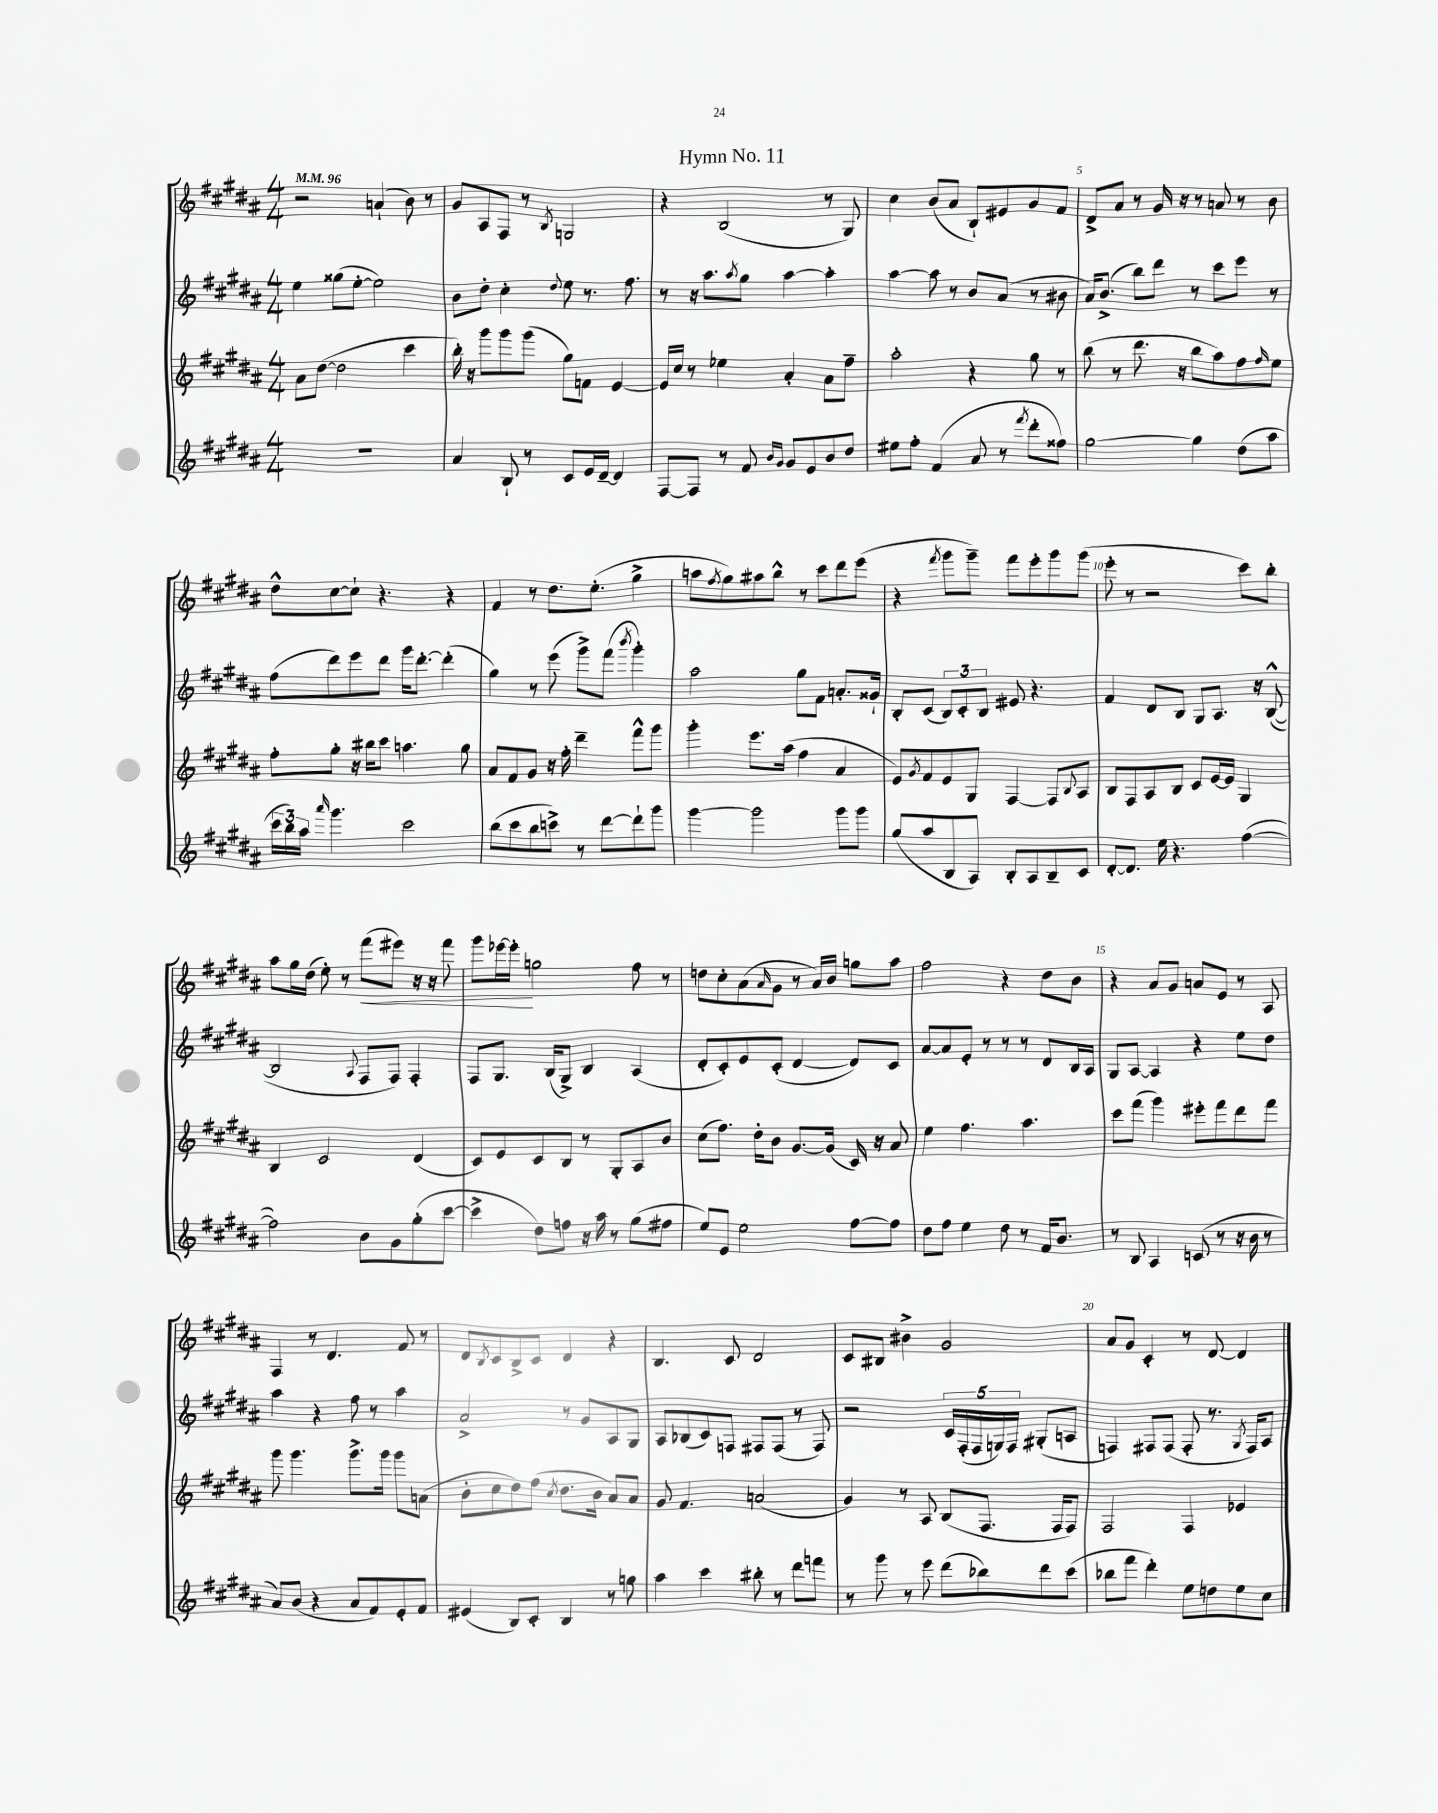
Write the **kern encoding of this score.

**kern	**kern	**kern	**kern	**dynam
*part4	*part3	*part2	*part1	*part1
*staff4	*staff3	*staff2	*staff1	*staff1
*clefG2	*clefG2	*clefG2	*clefG2	*
*k[f#c#g#d#a#]	*k[f#c#g#d#a#]	*k[f#c#g#d#a#]	*k[f#c#g#d#a#]	*
*M4/4	*M4/4	*M4/4	*M4/4	*
*MM96	*MM96	*MM96	*MM96	*
=1	=1	=1	=1	=1
1r	8a#\L	4ee\	2r	.
.	([8dd#\J	.	.	.
.	2dd#\]	(8gg##X\L	.	.
.	.	[8ee'\J	.	.
.	.	2ee\])	(4an`/	.
.	4ccc#\	.	8b\)	.
.	.	.	8r	.
=2	=2	=2	=2	=2
4a#/	16bb'\)	8b\L	8g#/L	.
.	16r	.	.	.
.	8ggg#\L	8dd#'\J	8A#/	.
8B`/	8ggg#\	4cc#'\	8F#/J	.
8r	(8ggg#\J	.	8r	.
.	.	8qqdd#/	8qB/	.
8c#/L	8gg#\L)	8ee\	2Gn/	.
16e/L	8fn\J	8.r	.	.
[16d#~/JJ	.	.	.	.
4d#/]	[4e/	.	.	.
.	.	8.ff#\	.	.
=3	=3	=3	=3	=3
[8F#/L	16e/LL]	8r	4r	.
.	16cc#/JJ	.	.	.
8F#/J]	8r	16r	.	.
.	.	8.aa#\L	.	.
8r	4ee-X\	.	(2B/	.
.	.	8qaa#/	.	.
8f#/	.	8gg#\J	.	.
16qqb/LL	.	.	.	.
16qqg#/JJ	.	.	.	.
8g#/L	4a#'/	[4aa#\	.	.
8e/	.	.	.	.
8b/	8a#\L	4aa#'\]	8r	.
8dd#/J	8ff#~\J	.	8G#/)	.
=4	=4	=4	=4	=4
8ee#X\L	2aa#'\	[4aa#\	4cc#\	.
8ff#'\J	.	.	.	.
(4f#/	.	8aa#\]	(8b/L	.
.	.	8r	8a#/J	.
8a#/	4r	8b/L	8B`/L)	.
8r	.	(8a#/J	8e#X/	.
8qfff#/	.	.	.	.
8ddd#'\L	8gg#\	8r	8g#/	.
8ff##X\J)	8r	8b#X\	8f#/J	.
=5	=5	=5	=5	=5
[2gg#\	(8bb\	16a#/KL)	8d#^/L	.
.	.	(8.b^/J	.	.
.	8r	.	8a#/J	.
.	8.ddd#\	8bb\L)	8r	.
.	.	8ddd#\J	16g#/	.
.	16r	.	16r	.
4gg#\]	8bb\L	8r	8r	.
.	8aa#\)	8ccc#\L	8an/	.
(8dd#\L	8ff#\	8eee\J	8r	.
.	16qqff#/	.	.	.
8aa#\J	8ee\J	8r	8b\	.
!!LO:LB:g=z
=6	=6	=6	=6	=6
24ccc#\LL	8ff#'\L	(8ff#\L	8dd#^^\L	.
24bb\)	.	.	.	.
24aa#\JJ	.	.	.	.
16qqaaa#/	.	.	.	.
4.ggg#\	8gg#'\J	8ddd#\)	[8cc#\	.
.	16r	8eee\	8cc#`\J]	.
.	16bb#X\KL	.	.	.
.	8ccc#\J	8ddd#\J	4.r	.
2ccc#\	4.aan\	16ggg#\KL	.	.
.	.	[8.ddd#'\J	.	.
.	.	(4ddd#'\]	4r	.
.	8gg#\	.	.	.
=7	=7	=7	=7	=7
(8bb\L	8a#/L	4gg#\)	4f#/	.
8ccc#\	8f#/	.	.	.
8bb\	8g#/J	8r	8r	.
8cccn^\J)	16r	(8eee\	8.dd#\L	.
.	16ff#'\	.	.	.
8r	4ddd#~\	8ggg#^\L)	.	.
.	.	.	(8.ee'\J	.
[8ddd#\L	.	(8fff#\J	.	.
.	.	8qbbb/	.	.
8ddd#`\]	8fff#^^\L	4ggg#'\)	4gg#^\	.
8ggg#\J	8ggg#\J	.	.	.
=8	=8	=8	=8	=8
[4ggg#\	4ggg#'\	2aa#\	8aan\L	.
.	.	.	8qff#/	.
.	.	.	8gg#\)	.
2ggg#\]	8.eee\L	.	8aa#X\	.
.	.	.	8bb^^\J	.
.	(16aa#\Jk	.	.	.
.	4ff#\	8gg#\L	8r	.
.	.	8f#\J	8ccc#\L	.
8ggg#\L	4a#/	8.an'/L	8ddd#\	.
8ggg#\J	.	.	(8eee\J	.
.	.	16g##X`/Jk	.	.
=9	=9	=9	=9	=9
(8gg#/L	8e/L)	8B'/L	4r	.
.	8qg#/	.	.	.
8aa#/	8f#/	(8c#/J	.	.
.	.	.	8qfff#/	.
8B/	8e/	12B/L)	8ggg#\L	.
.	.	12c#'/	.	.
8A#/J)	8G#/J	.	8ggg#~\J)	.
.	.	12B/J	.	.
8B'/L	[4F#/	8e#X/	8fff#\L	.
8A#/	.	4.r	8eee'\	.
8B~/	8F#/L]	.	8ggg#\	.
.	8qqB/	.	.	.
8c#/J	8A#/J	.	(8ggg#\J	.
=10	=10	=10	=10	=10
[8d#'/L	8B/L	4f#/	8eee'\	.
8.d#/J]	8F#/	.	8r	.
.	8A#/	8d#/L	2r	.
16ee\	.	.	.	.
4.r	8B/J	8B/J	.	.
.	8c#/L	8G#/L	.	.
.	[16e/L	8.A#/J	.	.
.	16e/JJ]	.	.	.
([4ff#\	4G#/	.	8ccc#\L)	.
.	.	16r	.	.
.	.	([8B^^/	8bb'\J	.
!!LO:LB:g=z
=11	=11	=11	=11	=11
2ff#\])	4B/	2B/]	8aa#\L	.
.	.	.	16gg#\L	.
.	.	.	(16dd#\JJ	.
.	2c#/	.	8ee'\)	.
.	.	.	8r	.
.	.	8qqA#/	.	.
!	!	!	!	!LO:HP:b
8b\L	.	8F#/L	(8fff#\L	<
8g#\	.	8F#/J)	8eee#X\J)	.
(8gg#'\	(4d#/	4F#'/	16r	.
.	.	.	16r	.
[8ccc#\J	.	.	8fff#\	.
=12	=12	=12	=12	=12
4ccc#^\]	8c#/L)	8F#/L	8ggg#\L	.
.	8e/	8.G#/J	[16eee-X\L	.
.	.	.	16eee-'\JJ]	.
8dd#\L)	8c#/	.	2ggn\	[
.	.	(16B/KL	.	.
8ffn\J	8B/J	8G#^/J)	.	.
16r	8r	4B/	.	.
16aa#\	.	.	.	.
8r	8G#'/L	.	.	.
(8gg#\L	8A#/	(4A#/	8ff#\	.
8ff#X\J	8b/J	.	8r	.
=13	=13	=13	=13	=13
8ee/L)	(8cc#\L	8d#'/L	8ddn\L	.
8e/J	8.ff#\J)	8c#'/)	8cc#'\	.
2ee\	.	8e/	(8a#\	.
.	16dd#'\KL	.	.	.
.	.	.	16qqa#/	.
.	8b\J	(8c#'/J	8g#\J	.
.	[8.g#/L	[4d#/	8r	.
.	.	.	16a#/LL)	.
.	(16g#/Jk]	.	16b/JJ	.
[8ff#\L	16c#/)	8d#/L])	8ggn\L	.
.	16r	.	.	.
8ff#\J]	8a#/	8c#/J	8aa#\J	.
=14	=14	=14	=14	=14
8dd#\L	4ee\	[8a#/L	2ff#\	.
8ff#\J	.	8a#/]	.	.
4ee\	4.ff#\	8e'/J	.	.
.	.	8r	.	.
8dd#\	.	8r	4r	.
8r	4.aa#\	8r	.	.
16f#/KL	.	8d#/L	8dd#\L	.
8.b/J	.	.	.	.
.	.	16B/L	8b\J	.
.	.	16A#/JJ	.	.
=15	=15	=15	=15	=15
8r	8ccc#\L	8G#/L	4r	.
8B/	(8fff#\J	[8A#/J	.	.
4A#/	4ggg#\)	4A#/]	8a#/L	.
.	.	.	8g#/J	.
(8cn/	8eee#X'\L	4r	8an/L	.
8r	8fff#\	.	8e/J	.
16r	8ddd#\	8ee\L	8r	.
16b\	.	.	.	.
8r	8fff#\J	8dd#\J	8A#/	.
!!LO:LB:g=z
=16	=16	=16	=16	=16
8a#/L)	8ggg#\	4aa#\	4F#/	.
(8b/J	4.ggg#\	.	.	.
4r	.	4r	8r	.
.	.	.	4.d#/	.
8a#/L	8.ggg#^\L	8ff#\	.	.
8f#/)	.	8r	.	.
.	16ggg#\Jk	.	.	.
8e'/	8ggg#\L	4aa#\	8f#/	.
8f#/J	(8an\J	.	8r	.
=17	=17	=17	=17	=17
(4e#X/	8b'\L	2a#^/	8d#/L	.
.	.	.	8qB/	.
.	8cc#\	.	8c#/	.
8B/L)	8dd#\)	.	8B^/	.
8c#'/J	(8ff#\J	.	8c#/J	.
.	8qcc#/	.	.	.
4B/	8.dd#\L	8r	4d#/	.
.	.	8g#/L	.	.
.	16b\Jk	.	.	.
8r	8a#/L)	8A#/	4r	.
8ggn\	8a#/J	8G#/J	.	.
=18	=18	=18	=18	=18
4aa#\	8g#/	8A#/L	4.B/	.
.	4.f#/	(8B-X/	.	.
4ccc#\	.	8c#/)	.	.
.	.	8Fn/J	8c#/	.
8bb#X'\	(2an/	8F#X/L	2d#/	.
8r	.	(8F#/J	.	.
8ddd#\L	.	8r	.	.
8fffn\J	.	8F#/)	.	.
=19	=19	=19	=19	=19
8r	4g#/)	2r	8c#/L	.
8ggg#\	.	.	8B#X/J	.
8r	8r	.	4b#X^\	.
8eee\	8A#/	.	.	.
(8ddd#\L	(8B/L	20c#/LL	2g#/	.
.	.	(20F#'/	.	.
.	.	20F#/	.	.
8bb-X\)	8.F#/J	.	.	.
.	.	20Gn/)	.	.
.	.	20F#/JJ	.	.
8ddd#\	.	(8G#X'/L	.	.
.	16F#/KL	.	.	.
(8ccc#\J	8F#/J)	8An/J	.	.
=20	=20	=20	=20	=20
8bb-X\L	2F#/	4Fn/)	8a#/L	.
8fff#\J	.	.	8g#/J	.
4ddd#'\)	.	8F#X/L	4c#'/	.
.	.	(8F#/J	.	.
8ee\L	4F#/	8F#'/	8r	.
8ddn\	.	8.r	[8d#/	.
8ee\	4e-X/	.	4d#/]	.
.	.	8qG#/	.	.
.	.	16F#/KL)	.	.
8cc#\J	.	8A#/J	.	.
==	==	==	==	==
*-	*-	*-	*-	*-
